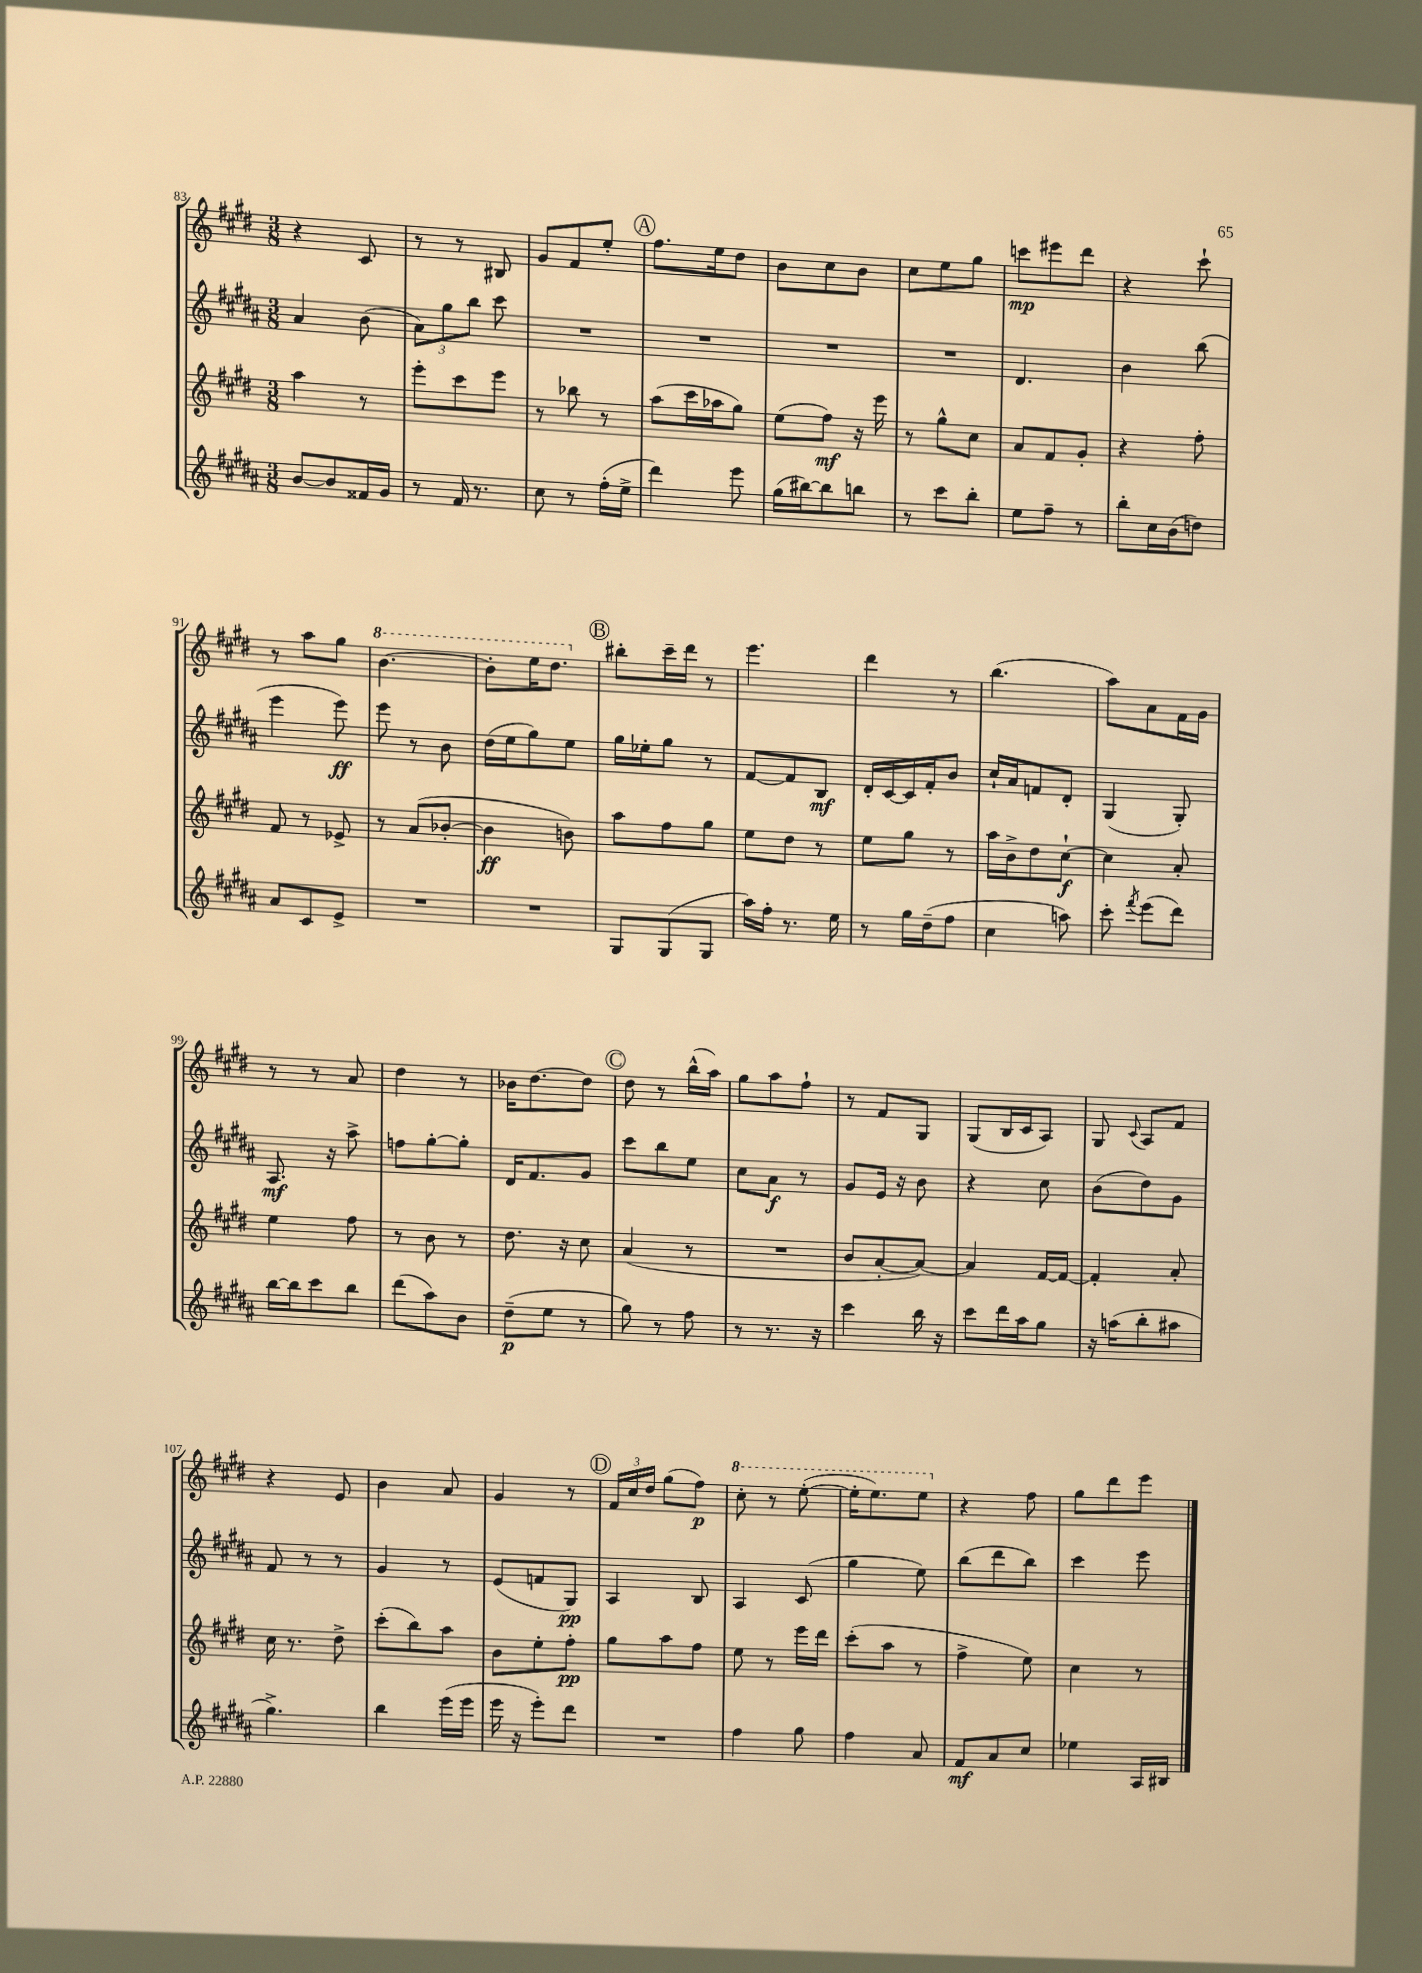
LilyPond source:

<<
\new StaffGroup <<
\new Staff = "s0" {
    \clef treble \key e \major \numericTimeSignature \time 3/8
    \autoBeamOff r4 cis'8 |
    r8 r8 bis8 |
    gis'8[ fis'8 e''8]-. |
    \mark \markup { \circle "A" } fis''8.[ e''16 dis''8] |
    b'8[ cis''8 b'8] |
    cis''8[ e''8 gis''8] |
    c'''8[\mp eis'''8 dis'''8] |
    r4 cis'''8-! |
    r8 a''8[ gis''8] |
    \ottava #1 b''4.~ |
    b''8[-. e'''16 dis'''8.] \ottava #0 |
    \mark \markup { \circle "B" } bis''8[-. cis'''16-- dis'''16] r8 |
    e'''4. |
    dis'''4 r8 |
    b''4.( |
    a''8[) a'8 fis'16 gis'16] |
    r8 r8 a'8 |
    dis''4 r8 |
    bes'16[ dis''8.~ dis''8] |
    \mark \markup { \circle "C" } dis''8 r8 b''16[-^( a''16]) |
    gis''8[ a''8 fis''8]-! |
    r8 fis'8[ gis8] |
    gis8[( b16 cis'16 a8]) |
    gis8 \appoggiatura { cis'8 } a8[ fis'8] |
    r4 e'8 |
    b'4 a'8 |
    gis'4 r8 |
    \mark \markup { \circle "D" } \tuplet 3/2 { fis'16[ cis''16 dis''16] } gis''8[( fis''8]\p) |
    \ottava #1 cis'''8-. r8 e'''8~-.( |
    e'''16[-. e'''8.) e'''8] \ottava #0 |
    r4 fis''8 |
    gis''8[ dis'''8 e'''8] \bar "|." |
}
\new Staff = "s1" {
    \clef treble \key b \major \numericTimeSignature \time 3/8
    \autoBeamOff ais'4 b'8( |
    \tuplet 3/2 { ais'8[) gis''8 b''8] } cis'''8 |
    R4. |
    \mark \markup { \circle "A" } R4. |
    R4. |
    R4. |
    dis'4. |
    b'4 b''8( |
    e'''4 e'''8\ff) |
    e'''8 r8 b'8 |
    dis''16[( e''16 gis''8) e''8] |
    \mark \markup { \circle "B" } gis''16[ ees''16-. gis''8] r8 |
    fis'8[~ fis'8 b8]\mf |
    dis'16[-. cis'16~ cis'16 fis'16-. b'8] |
    cis''16[-! ais'16 f'8 dis'8]-. |
    gis4( gis8-.) |
    ais8.\mf r16 ais''8-> |
    f''8[ gis''8~-. gis''8]-. |
    dis'16[ fis'8. gis'8] |
    \mark \markup { \circle "C" } cis'''8[ b''8 e''8] |
    cis''8[ ais'8]\f r8 |
    gis'8[ e'16] r16 b'8 |
    r4 cis''8 |
    b'8[( dis''8) gis'8] |
    fis'8 r8 r8 |
    gis'4 r8 |
    e'8[( f'8 gis8]\pp) |
    \mark \markup { \circle "D" } ais4 b8 |
    ais4 cis'8( |
    gis''4 e''8) |
    b''8[( dis'''8 b''8]) |
    cis'''4 e'''8 \bar "|." |
}
\new Staff = "s2" {
    \clef treble \key e \major \numericTimeSignature \time 3/8
    \autoBeamOff a''4 r8 |
    e'''8[-. cis'''8 e'''8] |
    r8 bes''8 r8 |
    \mark \markup { \circle "A" } a''8[( cis'''16 aes''16 gis''8]) |
    e''8[( fis''8]\mf) r16 e'''16 |
    r8 gis''8[-^ cis''8] |
    a'8[ fis'8 gis'8]-. |
    r4 fis''8-. |
    fis'8 r8 ees'8-> |
    r8 a'8[( bes'8]~-. |
    bes'4\ff b'8) |
    \mark \markup { \circle "B" } a''8[ fis''8 gis''8] |
    e''8[ dis''8] r8 |
    e''8[ gis''8] r8 |
    a''16[ b'16-> dis''8 cis''8]~-!\f |
    cis''4 a'8-. |
    e''4 fis''8 |
    r8 b'8 r8 |
    dis''8. r16 cis''8 |
    \mark \markup { \circle "C" } a'4( r8 |
    R4. |
    b'8[ a'8~-. a'8]~) |
    a'4 fis'16[~ fis'16]~ |
    fis'4-. a'8-. |
    cis''16 r8. dis''8-> |
    cis'''8[-.( b''8) a''8] |
    b'8[ e''8-. fis''8]-.\pp |
    \mark \markup { \circle "D" } gis''8[ a''8 fis''8] |
    e''8 r8 e'''16[ dis'''16] |
    cis'''8[-.( a''8] r8 |
    fis''4-> e''8) |
    cis''4 r8 \bar "|." |
}
\new Staff = "s3" {
    \clef treble \key b \major \numericTimeSignature \time 3/8
    \autoBeamOff b'8[~ b'8 fisis'16 gis'16] |
    r8 fis'16 r8. |
    cis''8 r8 fis''16[-.( e''16]-> |
    \mark \markup { \circle "A" } dis'''4) e'''8 |
    gis''16[( bis''16~) bis''8 b''8] |
    r8 cis'''8[ b''8]-. |
    e''8[ fis''8]-- r8 |
    b''8[-. cis''16 b'16( d''8]) |
    ais'8[ cis'8 e'8]-> |
    R4. |
    R4. |
    \mark \markup { \circle "B" } gis8[ gis8( gis8] |
    ais''16[) fis''16]-. r8. e''16 |
    r8 gis''16[ dis''16--( fis''8] |
    cis''4 a''8) |
    cis'''8-. \acciaccatura { fis'''8 } e'''8[( dis'''8]) |
    b''16[~ b''16 cis'''8 b''8] |
    dis'''8[( ais''8) b'8] |
    dis''8[--\p( e''8] r8 |
    \mark \markup { \circle "C" } gis''8) r8 fis''8 |
    r8 r8. r16 |
    cis'''4 b''16 r16 |
    cis'''8[ dis'''16 ais''16 gis''8] |
    r16 a''16[( b''8-. ais''8] |
    gis''4.->) |
    b''4 e'''16[( e'''16] |
    e'''16 r16 e'''8[-.) dis'''8] |
    \mark \markup { \circle "D" } R4. |
    fis''4 gis''8 |
    fis''4 ais'8 |
    fis'8[\mf ais'8 cis''8] |
    ees''4 ais16[ bis16] \bar "|." |
}
>>
>>
\layout { \context { \Score currentBarNumber = #83 } }
